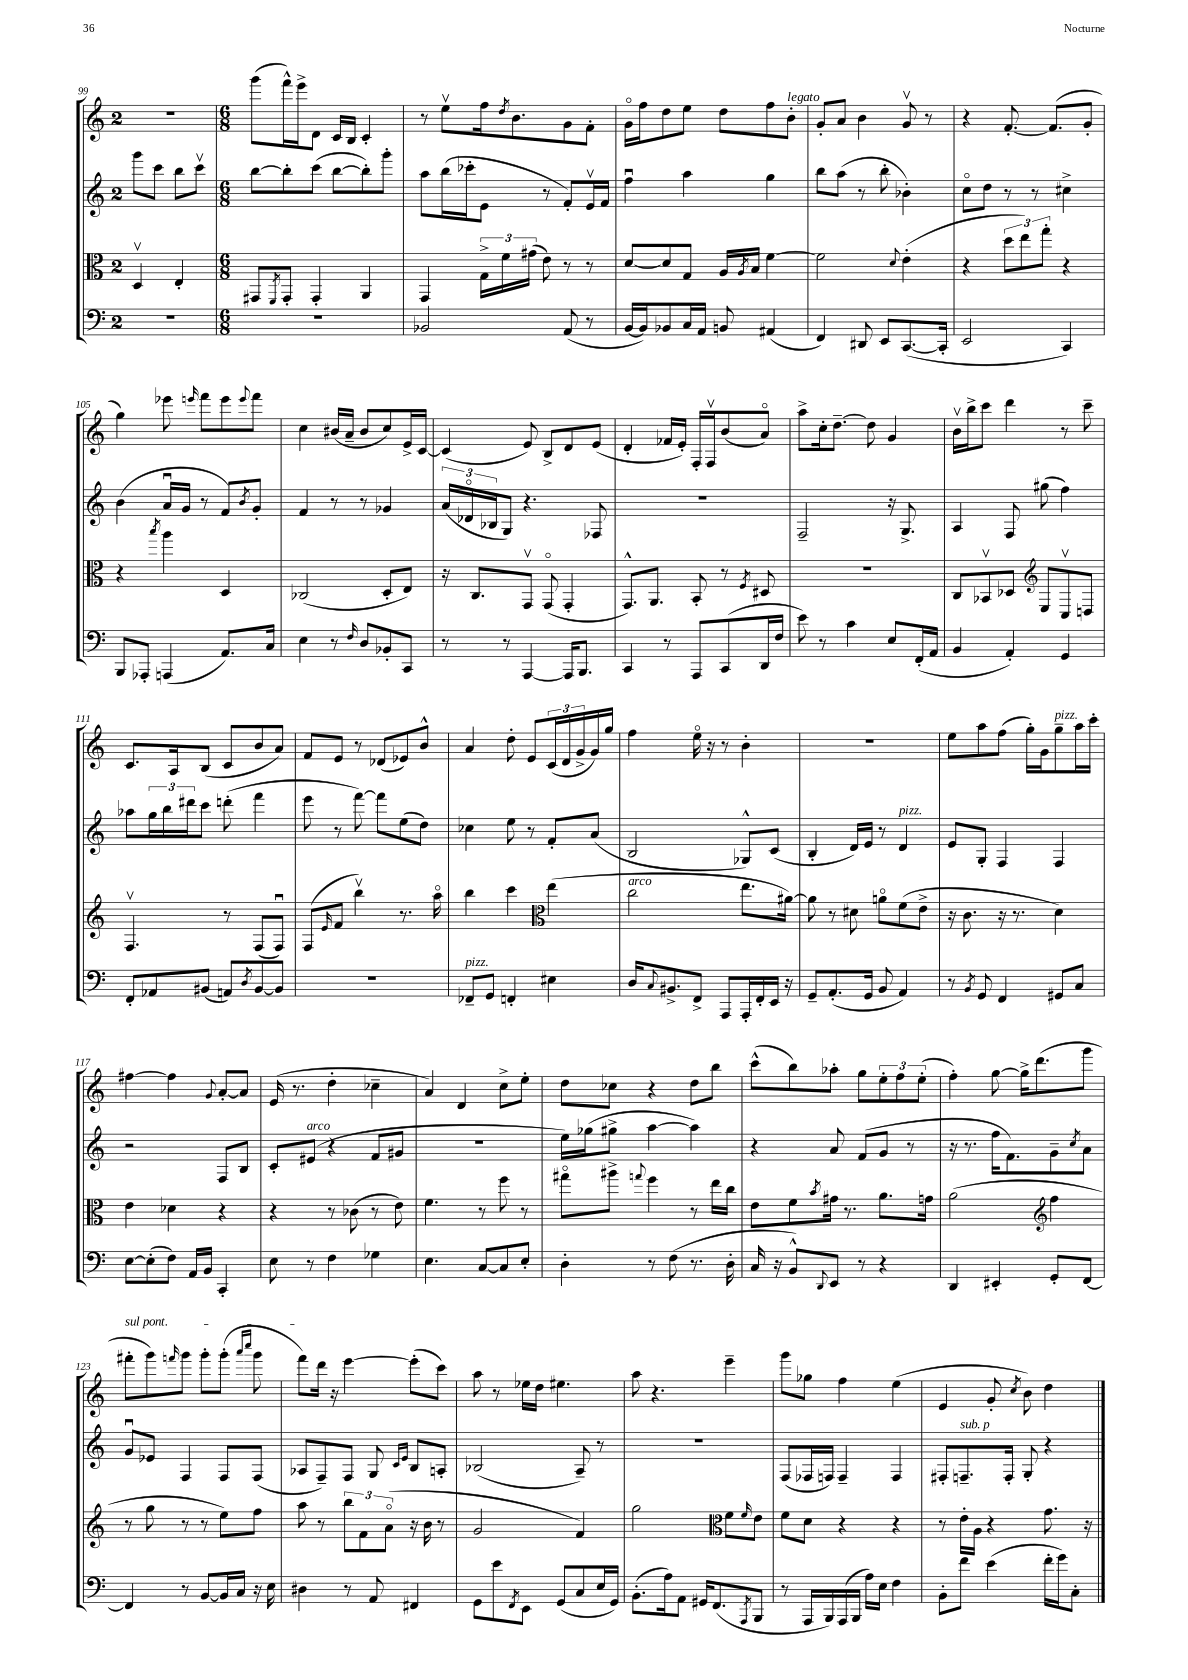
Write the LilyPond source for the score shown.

<<
\new StaffGroup <<
\new Staff = "s0" {
    \clef treble \key c \major \once \override Staff.TimeSignature.style = #'single-digit \time 2/4
    r2 |
    \numericTimeSignature \time 6/8 g'''8( f'''16-^) e'''16-> d'8 c'16 b16 c'4-. |
    r8 e''8\upbow f''16 \acciaccatura { d''8 } b'8. g'8 f'8-. |
    g'16\flageolet f''16 d''8 e''8 d''8 f''8 b'8-.^\markup { \italic "legato" } |
    g'8-. a'8 b'4 g'8\upbow r8 |
    r4 f'8.~-. f'8.( g'8-. |
    g''4) ees'''8 \grace { e'''16 } f'''8 e'''8 \appoggiatura { e'''8 } f'''8 |
    c''4 bis'16( a'16-- bis'8 c''8) e'16-> c'16~ |
    c'4( e'8) b8-> d'8 e'8( |
    d'4-. fes'16 e'16-.) f16-. f16\upbow b'8( a'8\flageolet) |
    a''8-> c''16-. d''8.~-- d''8 g'4 |
    b'16\upbow b''16-> c'''8 d'''4 r8 c'''8-- |
    c'8. a16 b8( c'8 b'8 a'8) |
    f'8 e'8 r8 des'8( ees'8) b'8-^ |
    a'4 d''8-. e'8 \tuplet 3/2 { c'16( d'16 g'16-> } g'16) g''16 |
    f''4 e''16\flageolet r16 r8 b'4-. |
    R2. |
    e''8 a''8 f''8( g''16-.) g'16 g''8--^\markup { \italic "pizz." } a''16 c'''16-. |
    fis''4~ fis''4 \appoggiatura { g'8 } a'8~-. a'8 |
    e'16( r8. d''4-. ces''4-- |
    a'4) d'4 c''8-> e''8-. |
    d''8 ces''8 r4 d''8 b''8 |
    c'''8-^( b''8) aes''8-. g''8 \tuplet 3/2 { e''8-. f''8 e''8-.( } |
    f''4-.) g''8~ g''16-> d'''8.( g'''8 |
    \once \override TextSpanner.bound-details.left.text = \markup { \italic "sul pont." } fis'''8-.\startTextSpan g'''8) \grace { f'''16 } g'''8 g'''8-. g'''8-.( \grace { a'''16 c''''16 } g'''8 |
    f'''8) d'''16\stopTextSpan r16 e'''4~ e'''8-.( c'''8) |
    a''8 r8 ees''16 d''16 eis''4. |
    a''8 r4. e'''4-- |
    g'''8 ges''8 f''4 e''4( |
    e'4 g'8-. \acciaccatura { c''8 } b'8) d''4 \bar "|." |
}
\new Staff = "s1" {
    \clef treble \key c \major \once \override Staff.TimeSignature.style = #'single-digit \time 2/4
    g'''8 c'''8 b''8 c'''8\upbow |
    \numericTimeSignature \time 6/8 b''8~ b''8-. c'''8( b''8~ b''8-.) g'''8-. |
    a''8 b''16( ces'''16-. e'8 r8 f'8-.) e'16\upbow f'16 |
    f''4\downbow a''4 g''4 |
    b''8 a''8( r8 b''8-. bes'4-.) |
    c''8\flageolet d''8 r8 r8 cis''4-> |
    b'4( a'16\downbow g'16 r8 f'8) \acciaccatura { b'8 } g'8-. |
    f'4 r8 r8 ges'4 |
    \tuplet 3/2 { a'16( des'16\flageolet bes16 } g8) r4. fes8 |
    R2. |
    f2-- r16 g8.-> |
    a4 f8 gis''8( f''4) |
    aes''8 \tuplet 3/2 { g''16 b''16 dis'''16 } c'''8 d'''8-.( f'''4 |
    e'''8 r8 f'''8~) f'''8 e''8( d''8) |
    ces''4 e''8 r8 f'8-. a'8( |
    b2 ges8-^) c'8( |
    b4-. d'16) e'16 r8 d'4^\markup { \italic "pizz." } |
    e'8 g8-. f4 f4 |
    r2 f8 b8 |
    c'8-. eis'8^\markup { \italic "arco" }( r4 f'8 gis'8 |
    R2. |
    e''16) ges''16( gis''8-> a''4~ a''4) |
    r4 a'8 f'8( g'8 r8 |
    r16 r8. f''16 f'8.) g'8-- \acciaccatura { c''8 } a'8 |
    g'8\downbow ees'8 f4 f8 f8( |
    aes8 f8--) f8 g8 \grace { c'16 e'16 } b8 a8-. |
    bes2( a8--) r8 |
    r2. |
    f8( fes16 f16) f4-- f4 |
    fis8-. f8.--^\markup { \italic "sub. p" } f16-. g8-. r4 \bar "|." |
}
\new Staff = "s2" {
    \clef alto \key c \major \once \override Staff.TimeSignature.style = #'single-digit \time 2/4
    d4\upbow e4-. |
    \numericTimeSignature \time 6/8 gis,8 \acciaccatura { f,8 } gis,8-. gis,4-. a,4 |
    g,4 \tuplet 3/2 { g16-> f'16 gis'16( } e'8) r8 r8 |
    d'8~ d'8 g8 a16 \acciaccatura { a8 } b16 f'4~ |
    f'2 \appoggiatura { d'8 } e'4-.( |
    r4 \tuplet 3/2 { d''8 e''8) g''8-. } r4 |
    r4 \acciaccatura { b''8 } a''4 d4 |
    ces2( d8-. e8) |
    r16 c8. g,8\upbow g,8\flageolet( g,4-. |
    g,8.-^) a,8. b,8-. r8 \acciaccatura { f8 } dis8 |
    R2. |
    c8 bes,8\upbow des8 e8 c8\upbow d8 |
    \clef treble f4.\upbow r8 f8( f8\downbow) |
    f8( \grace { e'16 } f'8 b''4\upbow) r8. a''16\flageolet |
    b''4 c'''4 \clef alto e''4( |
    c''2^\markup { \italic "arco" } e''8. ais'16~) |
    ais'8 r8 dis'8 a'8\flageolet f'8( e'8-> |
    r16 c'8. r16 r8. d'4) |
    e'4 des'4 r4 |
    r4 r8 ces'8( r8 e'8) |
    f'4. r8 f''8 r8 |
    gis''8\flageolet ais''8-> \appoggiatura { g''8 } f''4 r8 e''16 c''16 |
    e'8 f'8 \acciaccatura { b'8 } gis'16 r8. a'8. g'16 |
    a'2( \clef treble f''4 |
    r8 g''8 r8 r8 e''8) f''8 |
    a''8 r8 \tuplet 3/2 { b''8 f'8 a'8\flageolet( } r16 b'16 r8 |
    g'2 f'4) |
    g''2 \clef alto f'8 \grace { f'16 } e'8 |
    f'8 d'8 r4 r4 |
    r8 e'16-. a16 r4 g'8. r16 \bar "|." |
}
\new Staff = "s3" {
    \clef bass \key c \major \once \override Staff.TimeSignature.style = #'single-digit \time 2/4
    R2 |
    \numericTimeSignature \time 6/8 R2. |
    bes,2 a,8( r8 |
    b,16~ b,16) bes,8 c16 a,16 b,8 ais,4( |
    f,4) dis,8 e,8 c,8.~( c,16-. |
    e,2 c,4) |
    b,,8 aes,,8-. a,,4( a,8.) c16 |
    e4 r8 \grace { f16 } d8 bes,8-. c,8 |
    r8 r8 a,,4~ a,,16 b,,8. |
    c,4 r8 a,,8 c,8( d,16 f16 |
    e'8) r8 c'4 e8 f,16-.( a,16 |
    b,4 a,4-.) g,4 |
    f,8-. aes,8 bis,8( a,8) \acciaccatura { d8 } bis,8~ bis,8 |
    R2. |
    fes,8--^\markup { \italic "pizz." } g,8 f,4-. eis4 |
    d16 \appoggiatura { c8 } bis,8.-> f,8-> a,,8 a,,16-. f,16-. e,16 r16 |
    g,8-- a,8.-.( g,16 b,8 a,4) |
    r8 \acciaccatura { b,8 } g,8 f,4 gis,8 c8 |
    e8~ e8-.( f8) a,16 b,16 c,4-. |
    e8 r8 f4 ges4 |
    e4. c8~ c8 e8-. |
    d4-. r8 f8( r8. d16-. |
    c16 r16 b,8-^) \appoggiatura { d,8 } e,8 r8 r4 |
    d,4 eis,4-. g,8-. f,8~ |
    f,4 r8 b,8~ b,16 c16 r16 e16 |
    dis4 r8 a,8 fis,4 |
    g,8 e'8 \acciaccatura { f,8 } e,8 g,8( c8 e16 g,16) |
    b,8.-.( a16) a,8 gis,16 f,8.( \acciaccatura { a,,8 } b,,8 |
    r8 a,,16 b,,16) a,,16( b,,16 a16) e16 f4 |
    b,8-. f'8 e'4( f'16-. g'16) c8-. \bar "|." |
}
>>
>>
\layout { \context { \Score currentBarNumber = #99 } }
